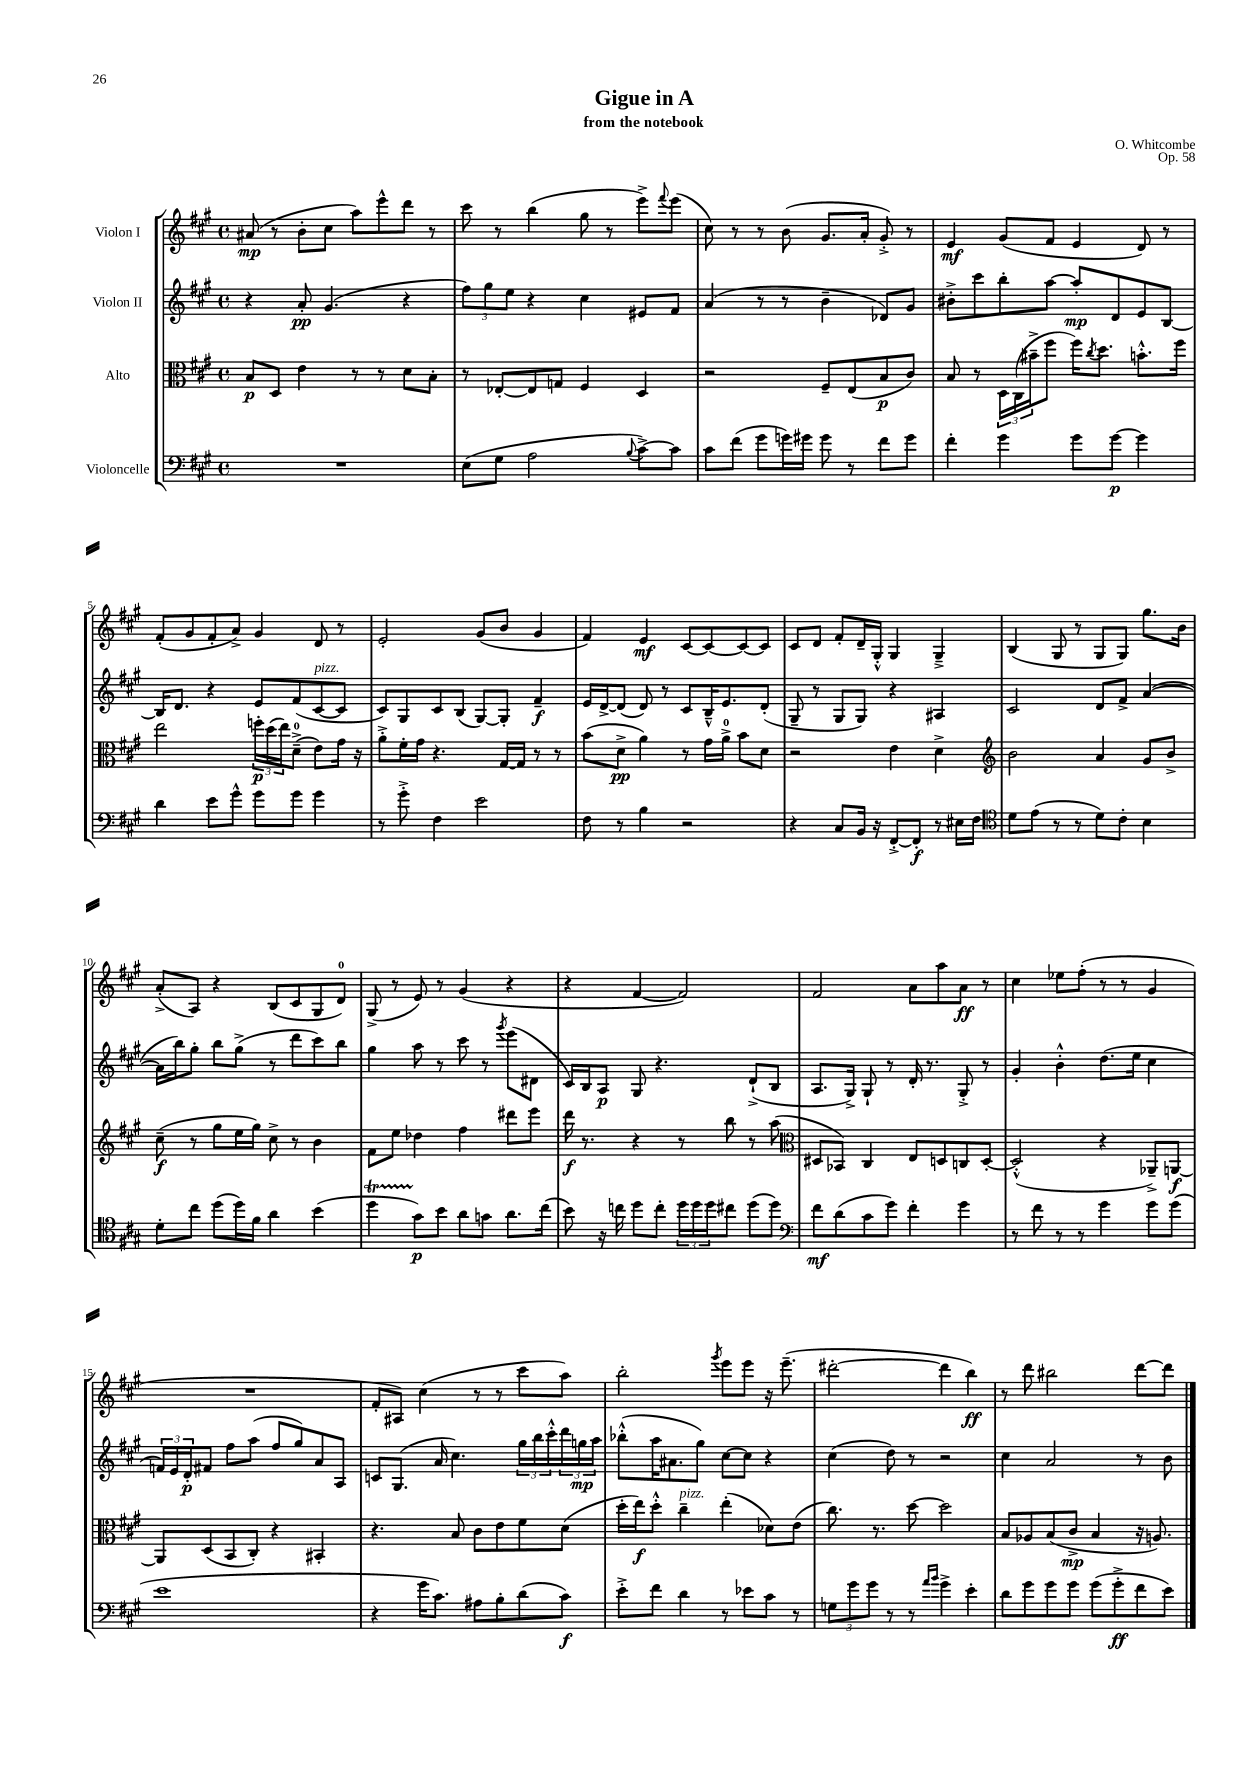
\header { title = "Gigue in A" composer = "O. Whitcombe" subtitle = "from the notebook" opus = "Op. 58" }
<<
\new StaffGroup <<
\new Staff = "s0" \with { instrumentName = "Violon I" } {
    \clef treble \key a \major \defaultTimeSignature \time 4/4
    ais'8\mp( r8 b'8-. cis''8 a''8) e'''8-^ d'''8 r8 |
    cis'''8 r8 b''4( gis''8 r8 e'''8->) \appoggiatura { fis'''8 } e'''8( |
    cis''8) r8 r8 b'8( gis'8. a'16-. gis'8-.->) r8 |
    e'4\mf gis'8( fis'8 e'4 d'8) r8 |
    fis'8-.( gis'8 fis'8-. a'8->) gis'4 d'8 r8 |
    e'2-. gis'8( b'8 gis'4 |
    fis'4) e'4\mf cis'8~ cis'8~ cis'8~ cis'8 |
    cis'8 d'8 fis'8-. d'16-- gis16-.-^ gis4 gis4---> |
    b4( gis8 r8 gis8 gis8) gis''8. b'16 |
    a'8-.->( a8) r4 b8( cis'8 gis8 d'8-0) |
    gis8->( r8 e'8) r8 gis'4( r4 |
    r4 fis'4~ fis'2) |
    fis'2 a'8 a''8 a'8\ff r8 |
    cis''4 ees''8 fis''8-.( r8 r8 gis'4 |
    R1 |
    fis'8-. ais8) cis''4( r8 r8 cis'''8 a''8) |
    b''2-. \acciaccatura { gis'''8 } e'''8 e'''8 r16 e'''8.--( |
    dis'''2~-. dis'''4 b''4\ff) |
    r8 d'''8 bis''2 d'''8~ d'''8 \bar "|." |
}
\new Staff = "s1" \with { instrumentName = "Violon II" } {
    \clef treble \key a \major \defaultTimeSignature \time 4/4
    r4 a'8-.\pp gis'4.( r4 |
    \tuplet 3/2 { fis''8) gis''8 e''8 } r4 cis''4 eis'8 fis'8 |
    a'4( r8 r8 b'4-- des'8) gis'8 |
    bis'8-.-> cis'''8 b''8-. a''8~ a''8-.\mp d'8 e'8 b8~ |
    b16 d'8. r4 e'8 fis'8( cis'8~^\markup { \italic "pizz." } cis'8 |
    cis'8) gis8 cis'8 b8( gis8~) gis8-. fis'4--\f |
    e'16 d'16~-> d'8( d'8) r8 cis'8 b16---^ e'8. d'8-.( |
    gis8-- r8 gis8 gis8) r4 ais4 |
    cis'2 d'8 fis'8-> a'4~( |
    a'16 b''16) gis''8-. b''8 gis''8->( r8 d'''8 cis'''8) b''8 |
    gis''4 a''8 r8 cis'''8 r8 \acciaccatura { gis'''8 } e'''8( dis'8 |
    cis'16) b16 a8\p gis8 r4. d'8-!->( b8 |
    a8. gis16->) gis8-! r8 d'16-. r8. gis8-.-> r8 |
    gis'4-. b'4-.-^ d''8.( e''16 cis''4 |
    \tuplet 3/2 { f'16) e'16 d'16-.\p } fis'8 fis''8 a''8( fis''8 gis''8) a'8 a8 |
    c'8 gis8.( a'16 cis''4.) \tuplet 3/2 { gis''16 b''16 cis'''16-.-^ } \tuplet 3/2 { d'''16 g''16\mp a''16 } |
    bes''8-.-^( a''16 ais'8. gis''8) cis''8~ cis''8 r4 |
    cis''4( d''8) r8 r2 |
    cis''4 a'2 r8 b'8 \bar "|." |
}
\new Staff = "s2" \with { instrumentName = "Alto" } {
    \clef alto \key a \major \defaultTimeSignature \time 4/4
    b8\p d8 e'4 r8 r8 d'8 b8-. |
    r8 ees8~-. ees8 g8 fis4 d4 |
    r2 fis8-- e8( b8\p cis'8) |
    b8 r8 \tuplet 3/2 { d16 cis16( bis'16---> } fis''8 fis''16) \acciaccatura { cis''8 } d''8. b'8.-.-^ fis''16 |
    e''2 \tuplet 3/2 { f''16-.\p d''16( e''16) } d'8-0--->( e'8) gis'16 r16 |
    a'8-.-> fis'16-. gis'16 r4. gis16~ gis16 r8 r8 |
    b'8( d'8->\pp a'4) r8 gis'16 a'16-0-> b'8 d'8 |
    r2 e'4 d'4-> |
    \clef treble b'2 a'4 gis'8 b'8-> |
    cis''8--\f( r8 gis''8 e''16 gis''16) cis''8-> r8 b'4 |
    fis'8 e''8 des''4 fis''4 dis'''8 e'''8 |
    d'''16\f r8. r4 r8 b''8 r8 a''8( |
    \clef alto dis8 bes,8) cis4 e8 d8 c8 d8~-. |
    d2-.-^( r4 aes,8--->) a,8~\f |
    a,8 d8( b,8 cis8-.) r4 bis,4-. |
    r4. b8 cis'8 e'8 fis'8 d'8( |
    d''16-. e''16\f) d''8-.-^ cis''4--^\markup { \italic "pizz." } e''4-.( des'8) e'8( |
    cis''8.) r8. d''8~ d''2 |
    b8 aes8 b8( cis'8->\mp b4 r16 a8.) \bar "|." |
}
\new Staff = "s3" \with { instrumentName = "Violoncelle" } {
    \clef bass \key a \major \defaultTimeSignature \time 4/4
    R1 |
    e8( gis8 a2 \appoggiatura { b8 } cis'8~->) cis'8 |
    cis'8 fis'8( gis'8 g'16) gis'16 gis'8 r8 fis'8 gis'8 |
    fis'4-. gis'4 gis'8 gis'8~\p gis'4 |
    d'4 e'8 gis'8-^ gis'8 gis'8 gis'4 |
    r8 gis'8-.-> fis4 e'2 |
    fis8 r8 b4 r2 |
    r4 cis8 b,16 r16 fis,8~-.-> fis,8-.\f r8 eis16 fis16 |
    \clef tenor d'8 e'8( r8 r8 d'8) cis'8-. b4 |
    d'8-. cis''8 d''8( d''16) fis'16 a'4 b'4( |
    d''4\startTrillSpan gis'8\stopTrillSpan\p) b'8 a'8 g'8 a'8. cis''16( |
    b'8) r16 c''16 d''8 c''8-. \tuplet 3/2 { d''16 d''16 d''16 } cis''8 d''8( d''8) |
    \clef bass fis'8\mf d'8( cis'8 gis'8) fis'4-. gis'4 |
    r8 fis'8 r8 r8 gis'4 gis'8 gis'8( |
    e'1 |
    r4 gis'16 cis'8.) ais8 b8-. d'8( cis'8\f) |
    e'8-.-> fis'8 d'4 r8 ees'8 cis'8 r8 |
    \tuplet 3/2 { g8 gis'8 gis'8 } r8 r8 \grace { a'16 b'16 } gis'4-> e'4-. |
    d'8 gis'8 gis'8 gis'8 gis'8( gis'8-.->\ff fis'8 e'8) \bar "|." |
}
>>
>>
